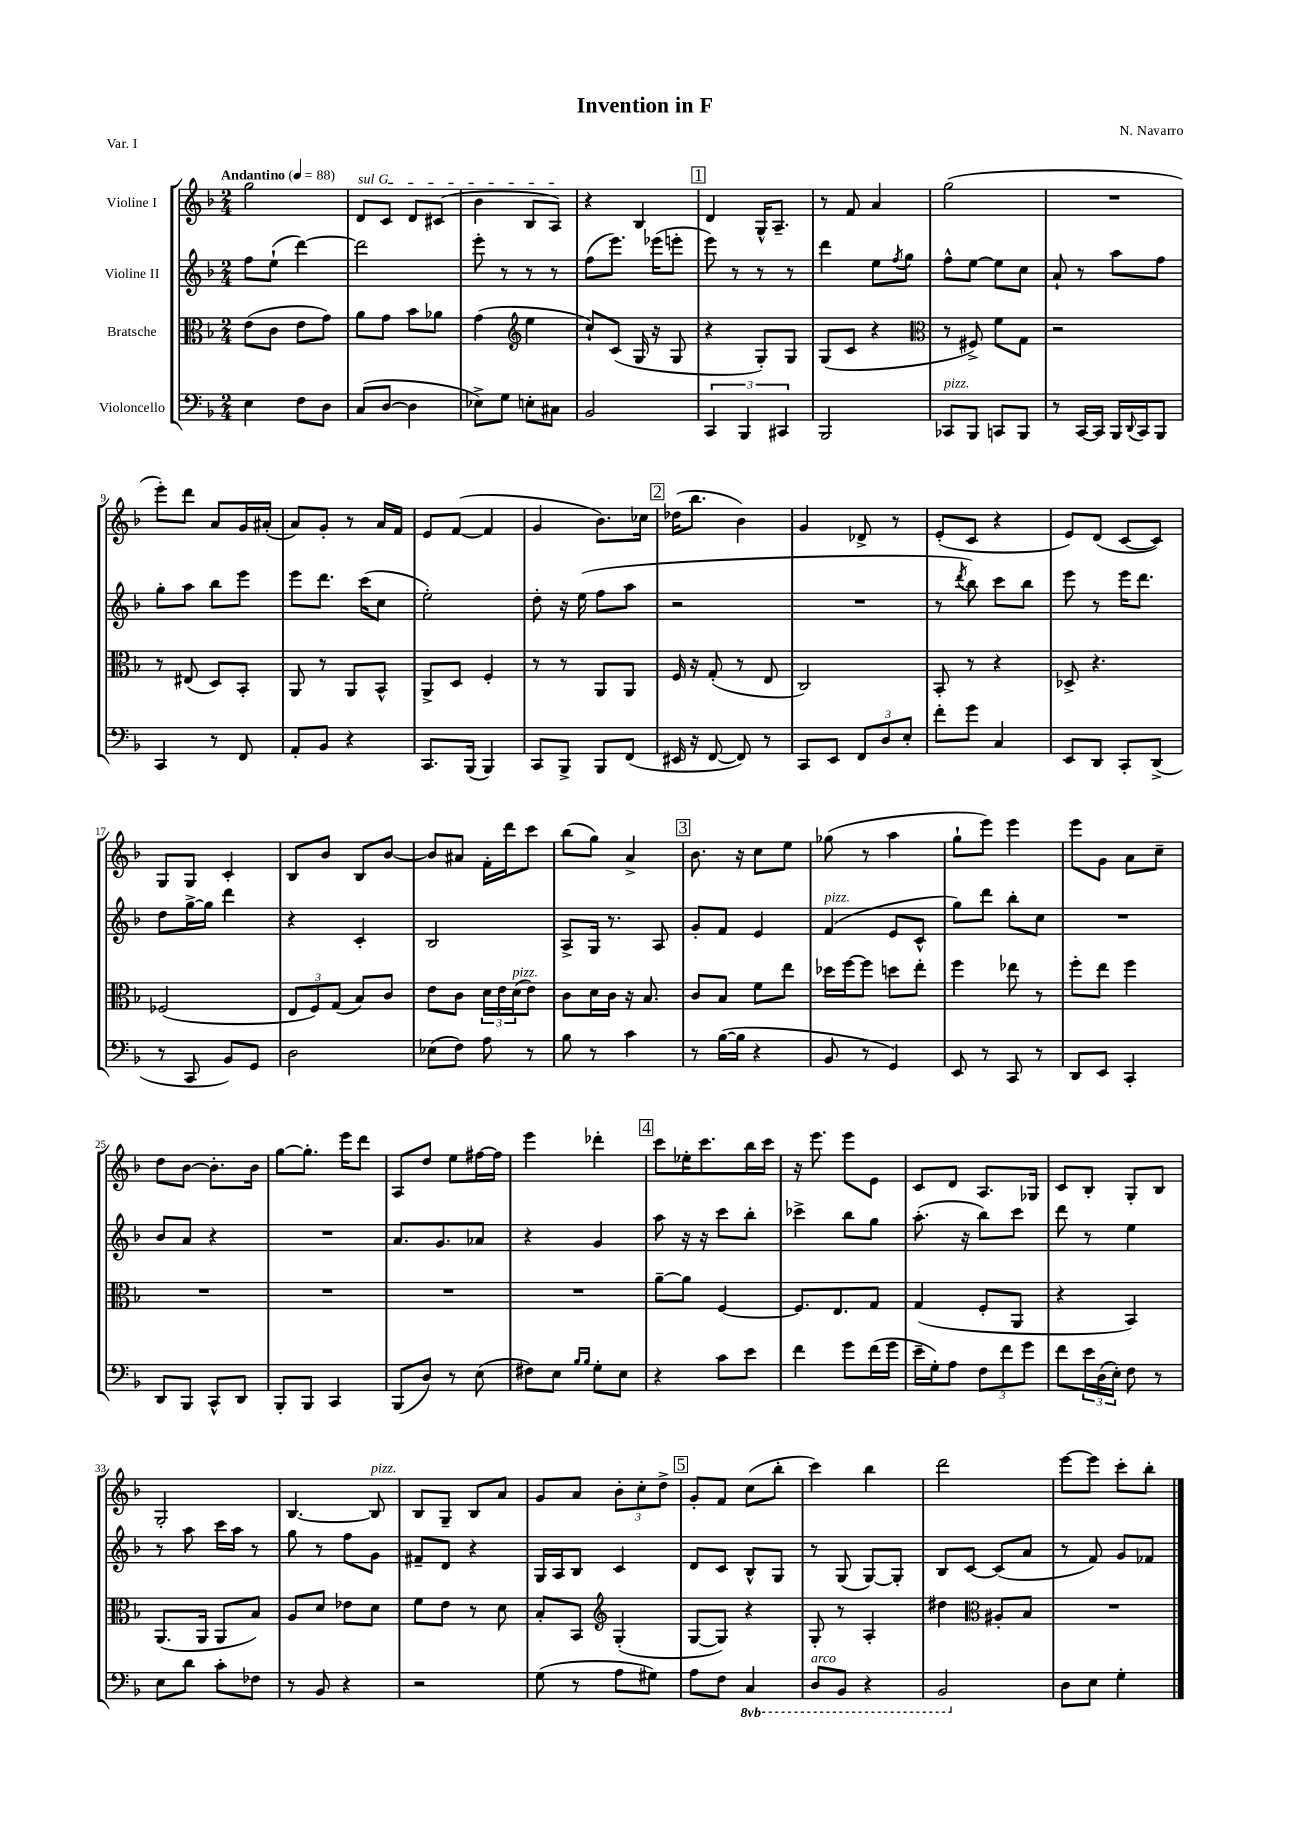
\header { title = "Invention in F" composer = "N. Navarro" piece = "Var. I" }
<<
\new StaffGroup <<
\new Staff = "s0" \with { instrumentName = "Violine I" } {
    \clef treble \key f \major \numericTimeSignature \time 2/4 \tempo "Andantino" 4 = 88
    g''2 |
    \once \override TextSpanner.bound-details.left.text = \markup { \italic "sul G" } d'8\startTextSpan c'8 d'8 cis'8( |
    bes'4 bes8 a8\stopTextSpan) |
    r4 bes4 |
    \mark \markup { \box "1" } d'4 g16-^ a8.-- |
    r8 f'8 a'4 |
    g''2( |
    R2 |
    e'''8-.) d'''8 a'8 g'16 ais'16-.( |
    a'8) g'8-. r8 a'16 f'16 |
    e'8 f'8~( f'4 |
    g'4 bes'8.) ces''16 |
    \mark \markup { \box "2" } des''16( bes''8. bes'4) |
    g'4 des'8-> r8 |
    e'8-.( c'8 r4 |
    e'8) d'8( c'8~ c'8) |
    g8 g8 c'4-. |
    bes8 bes'8 bes8 bes'8~ |
    bes'8 ais'8 f'16-. d'''16 c'''8 |
    bes''8( g''8) a'4-> |
    \mark \markup { \box "3" } bes'8. r16 c''8 e''8 |
    ges''8( r8 a''4 |
    g''8-! e'''8) e'''4 |
    e'''8 g'8 a'8 c''8-- |
    d''8 bes'8~ bes'8.-. bes'16 |
    g''8~ g''8.-. e'''16 d'''8 |
    a8 d''8 e''8 fis''16~ fis''16 |
    e'''4 des'''4-. |
    \mark \markup { \box "4" } c'''8 ees''16-. c'''8. bes''16 c'''16 |
    r16 e'''8. e'''8 e'8 |
    c'8 d'8 a8. ges16 |
    c'8 bes8-. g8-. bes8 |
    g2-. |
    bes4.~ bes8^\markup { \italic "pizz." } |
    bes8 g8-- bes8 a'8 |
    g'8 a'8 \tuplet 3/2 { bes'8-. c''8-. d''8-> } |
    \mark \markup { \box "5" } g'8-. f'8 c''8( bes''8-. |
    c'''4) bes''4 |
    d'''2 |
    e'''8~ e'''8 c'''8-. bes''8-. \bar "|." |
}
\new Staff = "s1" \with { instrumentName = "Violine II" } {
    \clef treble \key f \major \numericTimeSignature \time 2/4
    f''8 e''8-!( d'''4~) |
    d'''2 |
    e'''8-. r8 r8 r8 |
    f''8( e'''8.) ees'''16( e'''8-. |
    \mark \markup { \box "1" } e'''8) r8 r8 r8 |
    d'''4 e''8 \acciaccatura { f''8 } g''8 |
    f''8-^ e''8~ e''8 c''8 |
    a'8-! r8 a''8 f''8 |
    g''8-. a''8 bes''8 e'''8 |
    e'''8 d'''8. c'''16( c''8 |
    e''2-.) |
    d''8-. r16 e''16( f''8 a''8 |
    \mark \markup { \box "2" } r2 |
    R2 |
    r8 \acciaccatura { d'''8 } bes''8) c'''8 bes''8 |
    e'''8 r8 e'''16 d'''8. |
    d''8 g''16~-> g''16 d'''4 |
    r4 c'4-. |
    bes2 |
    a8-> g16 r8. a8 |
    \mark \markup { \box "3" } g'8-. f'8 e'4 |
    f'4^\markup { \italic "pizz." }( e'8 c'8-^ |
    g''8) d'''8 bes''8-. c''8 |
    R2 |
    bes'8 a'8 r4 |
    R2 |
    a'8. g'8. aes'8 |
    r4 g'4 |
    \mark \markup { \box "4" } a''8 r16 r16 c'''8 bes''8-. |
    ces'''4-> bes''8 g''8 |
    a''8.-.( r16 bes''8) c'''8 |
    d'''8 r8 e''4 |
    r8 a''8 c'''16 a''16 r8 |
    g''8 r8 f''8 g'8 |
    fis'8-- d'8 r4 |
    g16 a16 bes8 c'4 |
    \mark \markup { \box "5" } d'8 c'8 bes8-^ g8 |
    r8 g8( g8~) g8-. |
    bes8 c'8~ c'8( a'8 |
    r8 f'8) g'8 fes'8 \bar "|." |
}
\new Staff = "s2" \with { instrumentName = "Bratsche" } {
    \clef alto \key f \major \numericTimeSignature \time 2/4
    e'8( c'8 e'8 g'8) |
    a'8 g'8 bes'8 aes'8 |
    g'4( \clef treble e''4 |
    c''8-!) c'8( g16 r16 g8 |
    \mark \markup { \box "1" } r4 g8-.) g8 |
    g8( c'8 r4 |
    \clef alto r8 fis8->) f'8 g8 |
    r2 |
    r8 eis8( d8) bes,8-. |
    a,8 r8 a,8 bes,8-^ |
    a,8-> d8 f4-. |
    r8 r8 a,8 a,8 |
    \mark \markup { \box "2" } f16 r16 g8-.( r8 e8 |
    c2) |
    bes,8-. r8 r4 |
    des8-> r4. |
    fes2( |
    \tuplet 3/2 { e8 f8) g8( } bes8) c'8 |
    e'8 c'8 \tuplet 3/2 { d'16 e'16 d'16^\markup { \italic "pizz." }( } e'8) |
    c'8 d'16 c'16 r16 bes8. |
    \mark \markup { \box "3" } c'8 bes8 f'8 e''8 |
    des''16 f''16~ f''8 d''8 e''8-. |
    f''4 ees''8 r8 |
    f''8-. e''8 f''4 |
    R2 |
    R2 |
    R2 |
    R2 |
    \mark \markup { \box "4" } a'8~-- a'8 f4~ |
    f8. e8. g8 |
    g4( f8-. a,8 |
    r4 bes,4) |
    a,8.( a,16 a,8 bes8) |
    a8 d'8 ees'8 d'8 |
    f'8 e'8 r8 d'8 |
    bes8-. bes,8 \clef treble g4-.( |
    \mark \markup { \box "5" } g8~ g8) r4 |
    g8-. r8 a4-. |
    dis''4 \clef alto ais8-. bes8 |
    R2 \bar "|." |
}
\new Staff = "s3" \with { instrumentName = "Violoncello" } {
    \clef bass \key f \major \numericTimeSignature \time 2/4 \set Staff.ottavationMarkups = #ottavation-simple-ordinals
    e4 f8 d8 |
    c8( d8~ d4 |
    ees8->) g8 e8-. cis8 |
    bes,2 |
    \mark \markup { \box "1" } \tuplet 3/2 { c,4 bes,,4 cis,4 } |
    bes,,2 |
    ces,8^\markup { \italic "pizz." } bes,,8 c,8 bes,,8 |
    r8 c,16~ c,16 bes,,16 \appoggiatura { d,8 } c,16 bes,,8 |
    c,4 r8 f,8 |
    a,8-. bes,8 r4 |
    c,8. bes,,16( bes,,4) |
    c,8 bes,,8-> bes,,8 f,8( |
    \mark \markup { \box "2" } eis,16 r16 f,8~ f,8) r8 |
    c,8 e,8 \tuplet 3/2 { f,8 d8 e8-. } |
    f'8-. g'8 c4 |
    e,8 d,8 c,8-. d,8->( |
    r8 c,8 bes,8) g,8 |
    d2 |
    ees8( f8) a8 r8 |
    bes8 r8 c'4 |
    \mark \markup { \box "3" } r8 bes16~( bes16 r4 |
    bes,8 r8 g,4) |
    e,8 r8 c,8 r8 |
    d,8 e,8 c,4-. |
    d,8 bes,,8 c,8-^ d,8 |
    bes,,8-. bes,,8 c,4 |
    bes,,8( d8) r8 e8( |
    fis8) e8 \grace { bes16 bes16 } g8-. e8 |
    \mark \markup { \box "4" } r4 c'8 e'8 |
    f'4 g'8 f'16( g'16 |
    e'16-- g16-.) a8 \tuplet 3/2 { f8 f'8 g'8 } |
    f'8 \tuplet 3/2 { e'16 d16( e16-.) } f8 r8 |
    e8 d'8 c'8-. fes8 |
    r8 bes,8 r4 |
    r2 |
    g8( r8 a8 gis8) |
    \mark \markup { \box "5" } a8 f8 \ottava #-1 c,4 |
    d,8^\markup { \italic "arco" } bes,,8 r4 |
    bes,,2 \ottava #0 |
    d8 e8 g4-. \bar "|." |
}
>>
>>
